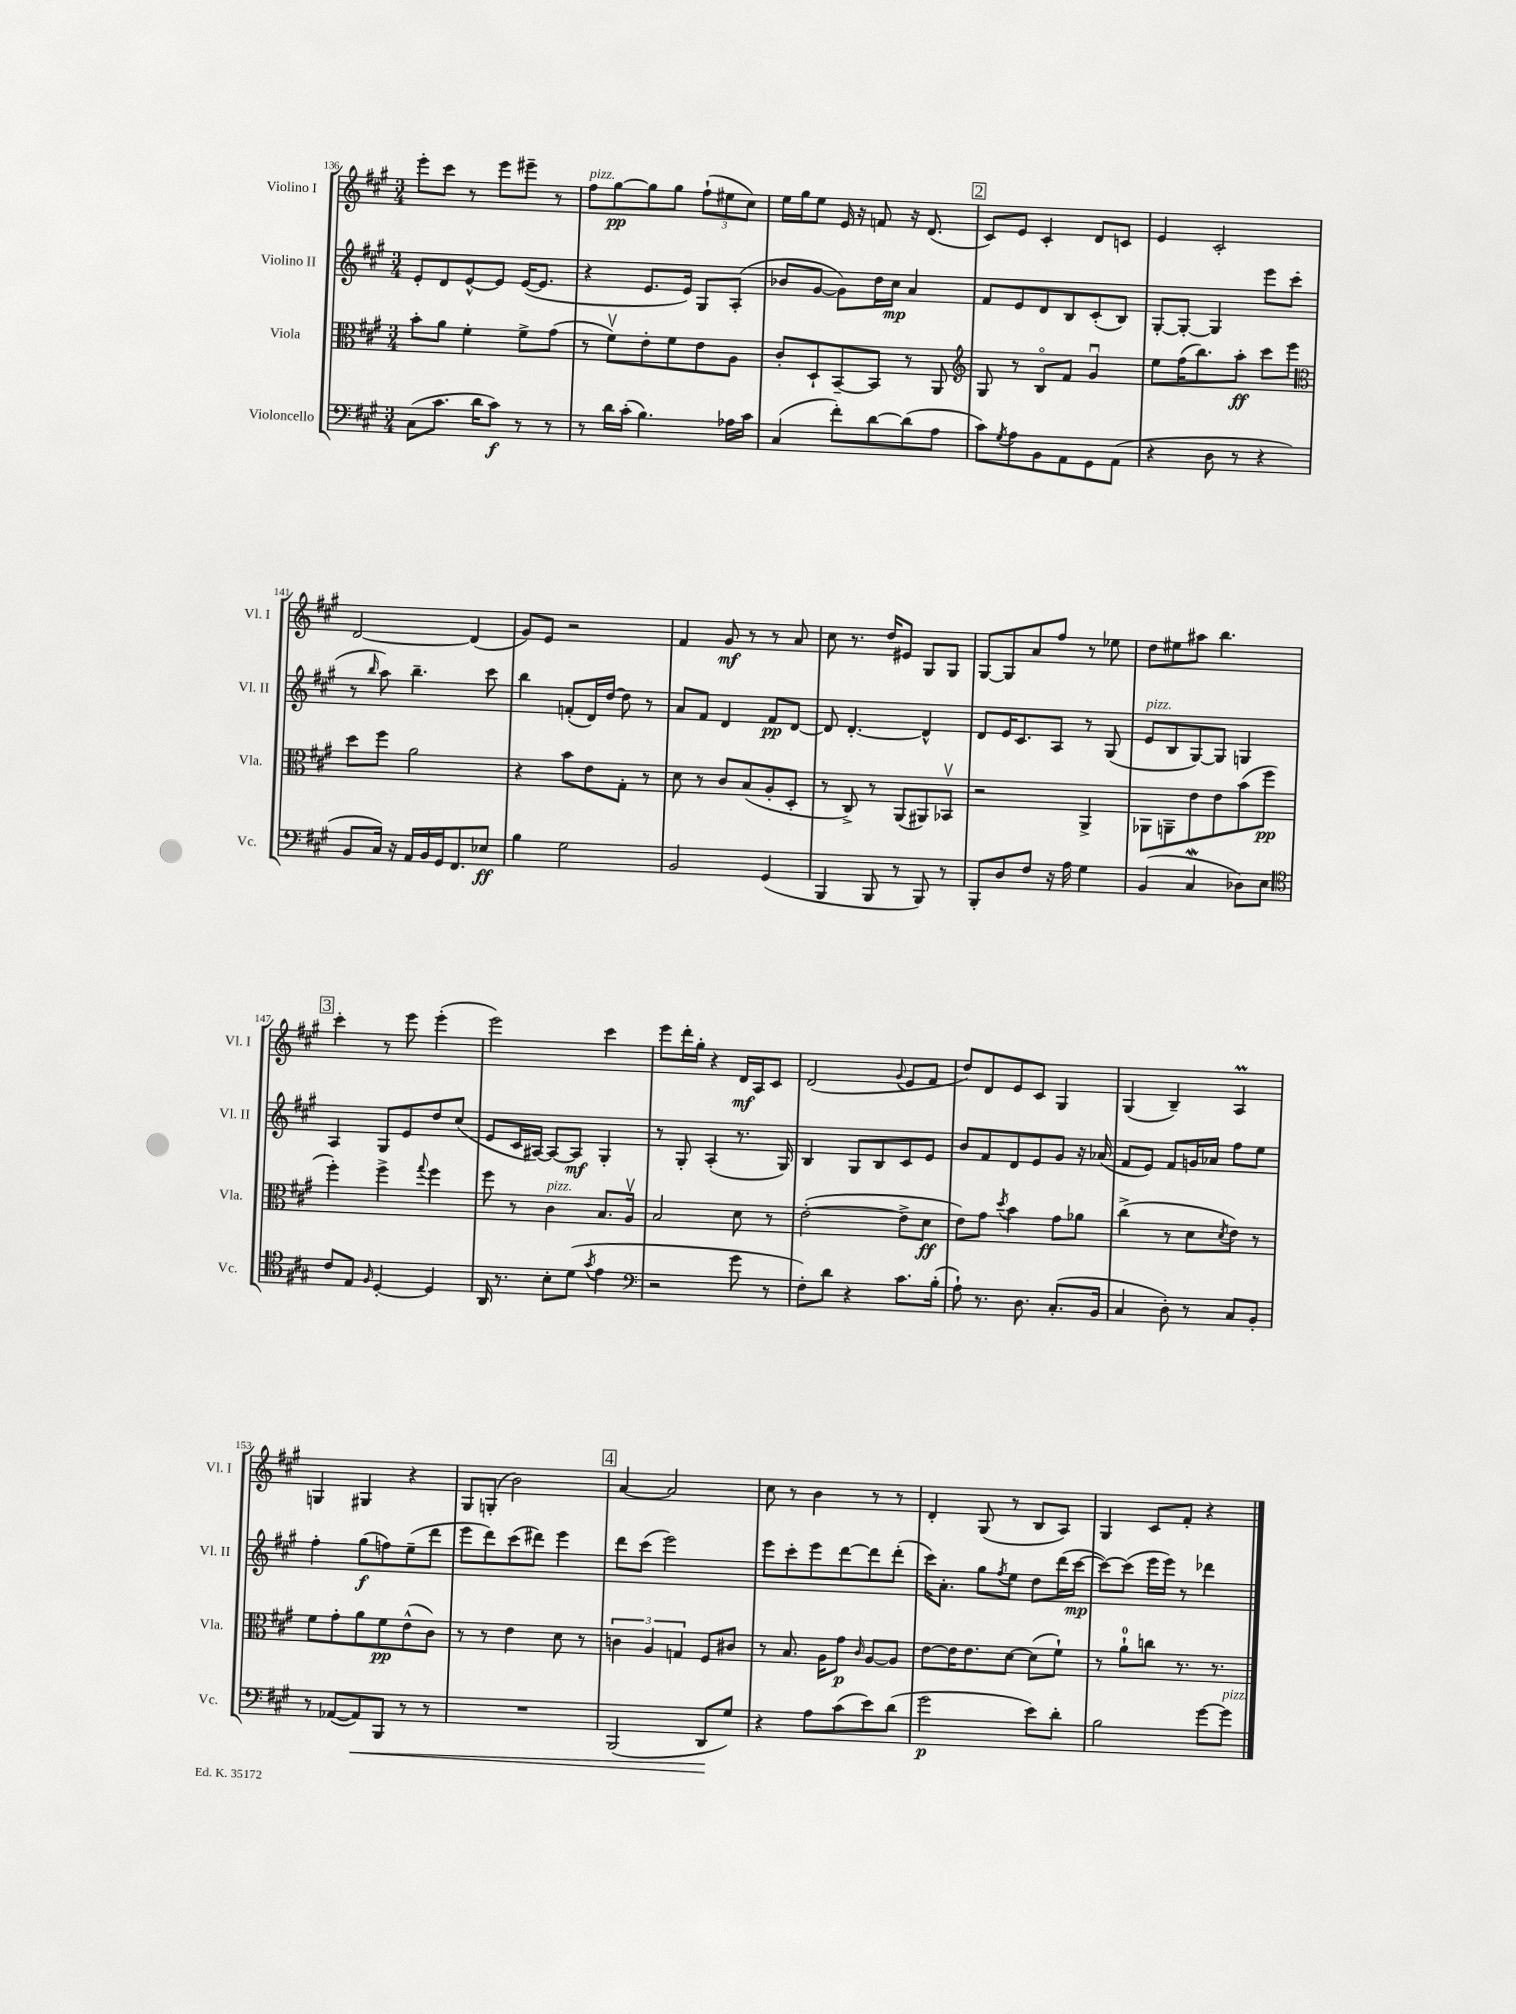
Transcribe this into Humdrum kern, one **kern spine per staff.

**kern	**dynam	**kern	**dynam	**kern	**dynam	**kern	**dynam
*part4	*part4	*part3	*part3	*part2	*part2	*part1	*part1
*staff4	*staff4	*staff3	*staff3	*staff2	*staff2	*staff1	*staff1
*I"Violoncello	*	*I"Viola	*	*I"Violino II	*	*I"Violino I	*
*I'Vc.	*	*I'Vla.	*	*I'Vl. II	*	*I'Vl. I	*
*clefF4	*	*clefC3	*	*clefG2	*	*clefG2	*
*k[f#c#g#]	*	*k[f#c#g#]	*	*k[f#c#g#]	*	*k[f#c#g#]	*
*M3/4	*	*M3/4	*	*M3/4	*	*M3/4	*
=136	=136	=136	=136	=136	=136	=136	=136
(8C#\L	.	8b'\L	.	8e'/L	.	8eee'\L	.
8.c#\J	.	8a\J	.	8d/	.	8ccc#\J	.
.	.	4f#'\	.	[8e^^/	.	8r	.
16d\KL	.	.	.	.	.	.	.
8c#\J)	f	.	.	8e/J]	.	8eee\L	.
8r	.	8f#^\L	.	([16e/KL	.	8eee#X~\J	.
.	.	.	.	8.e/J]	.	.	.
8r	.	(8g#\J	.	.	.	8r	.
=137	=137	=137	=137	=137	=137	=137	=137
!	!	!	!	!	!	!LO:TX:a:i:t=pizz.	!
8r	.	8r	.	4r	.	8ff#\L	.
16d\LL	.	8f#v\L)	.	.	.	[8gg#\	pp
(16c#'\JJ	.	.	.	.	.	.	.
4.B\)	.	8e'\	.	8.e/L	.	8gg#\]	.
.	.	8f#\	.	.	.	8gg#\J	.
.	.	.	.	16e/Jk)	.	.	.
.	.	8e\	.	8G#/L	.	(12ff#`\L	.
.	.	.	.	.	.	12ee#X\	.
16A-X\LL	.	8A\J	.	(8A'/J	.	.	.
.	.	.	.	.	.	12cc#\J)	.
16c#\JJ	.	.	.	.	.	.	.
=138	=138	=138	=138	=138	=138	=138	=138
(4C#/	.	8c#'/L	.	8b-X/L	.	16ee\LL	.
.	.	.	.	.	.	16gg#\J	.
.	.	8D`/	.	[8g#/J	.	8ee\J	.
8f#'\L)	.	[8BB~/	.	8g#\L])	.	16e/	.
.	.	.	.	.	.	16r	.
[8d\	.	8BB/J]	.	16dd\L	.	8fn/	.
.	.	.	.	16cc#\JJ	mp	.	.
(8d\]	.	8r	.	4a/	.	16r	.
.	.	.	.	.	.	(8.d/	.
8A\J	.	8AA/	.	.	.	.	.
!!LO:REH:place=s1:t=2
=139	=139	=139	=139	=139	=139	=139	=139
*	*	*clefG2	*	*	*	*	*
8c#\L)	.	8G#/	.	8f#/L	.	8c#/L)	.
8qG#/	.	.	.	.	.	.	.
8A\	.	8r	.	8e/	.	8e/J	.
8BB\	.	8B/L	.	8d/	.	4c#'/	.
8AA\	.	8f#/J	.	8B/	.	.	.
8GG#\	.	4g#u/	.	(8c#'/	.	8d/L	.
(8AA\J	.	.	.	8B/J)	.	8cn/J	.
=140	=140	=140	=140	=140	=140	=140	=140
4r	.	8ee\L	.	[8G#'/L	.	4e/	.
.	.	(16ff#\K	.	8G#'/J_	.	.	.
.	.	8.bb\)	.	.	.	.	.
8D\	.	.	.	4G#/]	.	2c#'/	.
8r	.	8aa'\J	ff	.	.	.	.
4r	.	8ccc#\L	.	8eee\L	.	.	.
.	.	8eee\J	.	(8ccc#\J	.	.	.
!!LO:LB:g=z
=141	=141	=141	=141	=141	=141	=141	=141
*	*	*clefC3	*	*	*	*	*
8BB/L	.	8dd\L	.	8r	.	[2d/	.
.	.	.	.	16qqbb/	.	.	.
16C#/Jk)	.	8ff#\J	.	8aa\)	.	.	.
16r	.	.	.	.	.	.	.
16AA/LL	.	2a\	.	4.bb~\	.	.	.
16BB/	.	.	.	.	.	.	.
16GG#/J	.	.	.	.	.	.	.
8.FF#/	.	.	.	.	.	.	.
.	.	.	.	.	.	(4d/]	.
8E-X/J	ff	.	.	8ccc#\	.	.	.
=142	=142	=142	=142	=142	=142	=142	=142
4B\	.	4r	.	4bb\	.	8g#/L)	.
.	.	.	.	.	.	8e/J	.
2G#\	.	8b\L	.	(8fn'/L	.	2r	.
.	.	8e\	.	16d/L)	.	.	.
.	.	.	.	[16dd/JJ	.	.	.
.	.	8G#'\J	.	8dd\]	.	.	.
.	.	8r	.	8r	.	.	.
=143	=143	=143	=143	=143	=143	=143	=143
2BB/	.	8d\	.	8a/L	.	4f#/	.
.	.	8r	.	8f#/J	.	.	.
.	.	8c#/L	.	4d/	.	8g#/	mf
.	.	(8B/	.	.	.	8r	.
(4GG#/	.	8A'/	.	8f#/L	pp	8r	.
.	.	8D'/J	.	[8d/J	.	8a/	.
=144	=144	=144	=144	=144	=144	=144	=144
4BBB/	.	8r	.	8d/]	.	8cc#\	.
.	.	8C#^/)	.	[4.d'/	.	8.r	.
8BBB/	.	8r	.	.	.	.	.
.	.	.	.	.	.	16dd/KL	.
8r	.	(8AA/L	.	.	.	8e#X/J	.
8BBB/)	.	8AA#X/)	.	4d^^/]	.	8G#/L	.
8r	.	8BB-Xv/J	.	.	.	8G#/J	.
=145	=145	=145	=145	=145	=145	=145	=145
8BBB'/L	.	2r	.	8d/L	.	[8G#/L	.
8D/	.	.	.	16e/K	.	8G#/]	.
.	.	.	.	8.c#/	.	.	.
8F#/J	.	.	.	.	.	8a/	.
16r	.	.	.	8A/J	.	8ff#/J	.
16A\	.	.	.	.	.	.	.
4G#\	.	4AA^/	.	8r	.	8r	.
.	.	.	.	(8G#/	.	8ee-X\	.
=146	=146	=146	=146	=146	=146	=146	=146
!	!	!	!	!LO:TX:a:i:t=pizz.	!	!	!
(4BB/	.	8AA-X\L	.	8e/L	.	8dd\L	.
.	.	8AAn~\	.	8B/	.	8ee#X\	.
4C#W/	.	8e\	.	[8G#/)	.	8aa#X\J	.
.	.	8e\	.	8G#/J]	.	4.bb\	.
8D-X\L)	.	(8b\	.	4Gn/	.	.	.
8E\J	.	8ff#\J	pp	.	.	.	.
!!LO:LB:g=z
!!LO:REH:place=s1:t=3
=147	=147	=147	=147	=147	=147	=147	=147
*clefC4	*	*	*	*	*	*	*
8c#/L	.	4ff#'\)	.	4A/	.	4ccc#'\	.
8E/J	.	.	.	.	.	.	.
16qqF#/	.	.	.	.	.	.	.
[4D'/	.	4ff#^\	.	8G#/L	.	8r	.
.	.	.	.	8e/	.	8eee\	.
.	.	8qqgg#/	.	.	.	.	.
4D/]	.	4ff#\	.	8dd/	.	(4eee'\	.
.	.	.	.	(8cc#/J	.	.	.
=148	=148	=148	=148	=148	=148	=148	=148
16AA/	.	8ff#\	.	8e/L	.	2eee\)	.
8.r	.	.	.	.	.	.	.
.	.	8r	.	16c#/L	.	.	.
.	.	.	.	[16A#X/JJ)	.	.	.
!	!	!LO:TX:a:i:t=pizz.	!	!	!	!	!
8B'\L	.	4c#\	.	8A#/L_	.	.	.
(8d\J	.	.	.	8A#/J]	mf	.	.
8qg#/	.	.	.	.	.	.	.
4e\	.	8.B/L	.	4G#'/	.	4ccc#\	.
.	.	16Av/Jk	.	.	.	.	.
=149	=149	=149	=149	=149	=149	=149	=149
*clefF4	*	*	*	*	*	*	*
2r	.	2B/	.	8r	.	8eee\L	.
.	.	.	.	8G#'/	.	16ddd'\L	.
.	.	.	.	.	.	16gg#'\JJ	.
.	.	.	.	(4A'/	.	4r	.
8g#\	.	8d\	.	8.r	.	16d/LL	mf
.	.	.	.	.	.	16A/J	.
8r	.	8r	.	.	.	8c#/J	.
.	.	.	.	16G#/)	.	.	.
=150	=150	=150	=150	=150	=150	=150	=150
8F#'\L)	.	([2e'\	.	4B/	.	(2d/	.
8d\J	.	.	.	.	.	.	.
4r	.	.	.	8G#/L	.	.	.
.	.	.	.	8B/	.	.	.
.	.	.	.	.	.	8qqg#/	.
8.c#\L	.	8e^\L]	.	8c#/	.	8e/L	.
.	.	8d\J	ff	8e/J	.	8f#/J	.
(16B'\Jk	.	.	.	.	.	.	.
=151	=151	=151	=151	=151	=151	=151	=151
8A`\)	.	8e\L)	.	8b/L	.	8dd/L)	.
8.r	.	8g#\J	.	8f#/	.	8d/	.
.	.	8qdd/	.	.	.	.	.
.	.	4b\	.	8d/	.	8e/	.
8.D\	.	.	.	.	.	.	.
.	.	.	.	8e/	.	8c#/J	.
(8.C#'/L	.	8g#\L	.	8g#/J	.	4G#/	.
.	.	8a-X\J	.	16r	.	.	.
16BB/Jk	.	.	.	(16a-X/	.	.	.
=152	=152	=152	=152	=152	=152	=152	=152
4C#/	.	(4cc#^\	.	8f#/L	.	(4G#/	.
.	.	.	.	8e/J)	.	.	.
8D'\)	.	8r	.	8f#/L	.	4B~/)	.
8r	.	8d\L	.	16gn/L	.	.	.
.	.	.	.	16a-X/JJ	.	.	.
.	.	8qd/	.	.	.	.	.
8C#/L	.	8e\J)	.	8ff#\L	.	4AM/	.
8BB'/J	.	8r	.	8ee\J	.	.	.
!!LO:LB:g=z
=153	=153	=153	=153	=153	=153	=153	=153
8r	.	8f#\L	.	4ff#'\	.	4Gn/	.
([8AA-X/L	.	8g#'\	.	.	.	.	.
!	!LO:HP:b	!	!	!	!	!	!
8AA-/])	<	8a\	.	(8gg#\L	f	4G#X/	.
8BBB/J	.	8f#\	pp	8ffn\)	.	.	.
8r	.	(8e^^\	.	(8ee~\	.	4r	.
8r	.	8c#\J)	.	8ddd\J	.	.	.
=154	=154	=154	=154	=154	=154	=154	=154
2.r	.	8r	.	8eee\L	.	8G#/L	.
.	.	8r	.	8ddd\)	.	(8Gn'/J	.
.	.	4e\	.	(8ccc#\	.	2b\)	.
.	.	.	.	8ddd#X\J)	.	.	.
.	.	8d\	.	4eee\	.	.	.
.	.	8r	.	.	.	.	.
!!LO:REH:place=s1:t=4
=155	=155	=155	=155	=155	=155	=155	=155
(2BBB/	.	6cn\	.	8ddd\L	.	[4a/	.
.	.	.	.	(8ccc#\J	.	.	.
.	.	6A/	.	.	.	.	.
.	.	.	.	2eee\)	.	2a/]	.
.	.	6Gn/	.	.	.	.	.
8DD/L	.	8F#/L	.	.	.	.	.
8G#/J)	[	8c#X/J	.	.	.	.	.
=156	=156	=156	=156	=156	=156	=156	=156
4r	.	8r	.	8eee\L	.	8cc#\	.
.	.	8.B/	.	8ccc#'\	.	8r	.
8A\L	.	.	.	8eee\	.	4b\	.
.	.	16A\KL	.	.	.	.	.
(8c#\	.	8g#\J	p	[8ddd\	.	.	.
.	.	16qqc#/	.	.	.	.	.
8e\)	.	[8A/L	.	8ddd\]	.	8r	.
(8d\J	.	8A/J]	.	(8ddd'\J	.	8r	.
=157	=157	=157	=157	=157	=157	=157	=157
2g#\	p	[8e\L	.	16ccc#\KL)	.	4d'/	.
.	.	.	.	8.a'\J	.	.	.
.	.	16e\K]	.	.	.	.	.
.	.	8.e\	.	.	.	.	.
.	.	.	.	8gg#\L	.	(8G#/	.
.	.	.	.	8qff#/	.	.	.
.	.	[8d\J	.	8ee\J	.	8r	.
8e\L)	.	(8d\L]	.	8dd\L	.	8B/L	.
8d'\J	.	8f#`\J)	.	(16ddd\L	.	8A/J)	.
.	.	.	.	[16ccc#\JJ	mp	.	.
=158	=158	=158	=158	=158	=158	=158	=158
2B\	.	8r	.	8ccc#\L_)	.	4G#/	.
.	.	8a`\L	.	(8ccc#\J]	.	.	.
.	.	8ccn\J	.	16eee\LL	.	8c#/L	.
.	.	.	.	16eee\JJ)	.	.	.
.	.	8.r	.	8r	.	8f#'/J	.
[8g#\L	.	.	.	4ddd-X\	.	4r	.
.	.	8.r	.	.	.	.	.
!LO:TX:a:i:t=pizz.	!	!	!	!	!	!	!
8g#\J]	.	.	.	.	.	.	.
==	==	==	==	==	==	==	==
*-	*-	*-	*-	*-	*-	*-	*-
